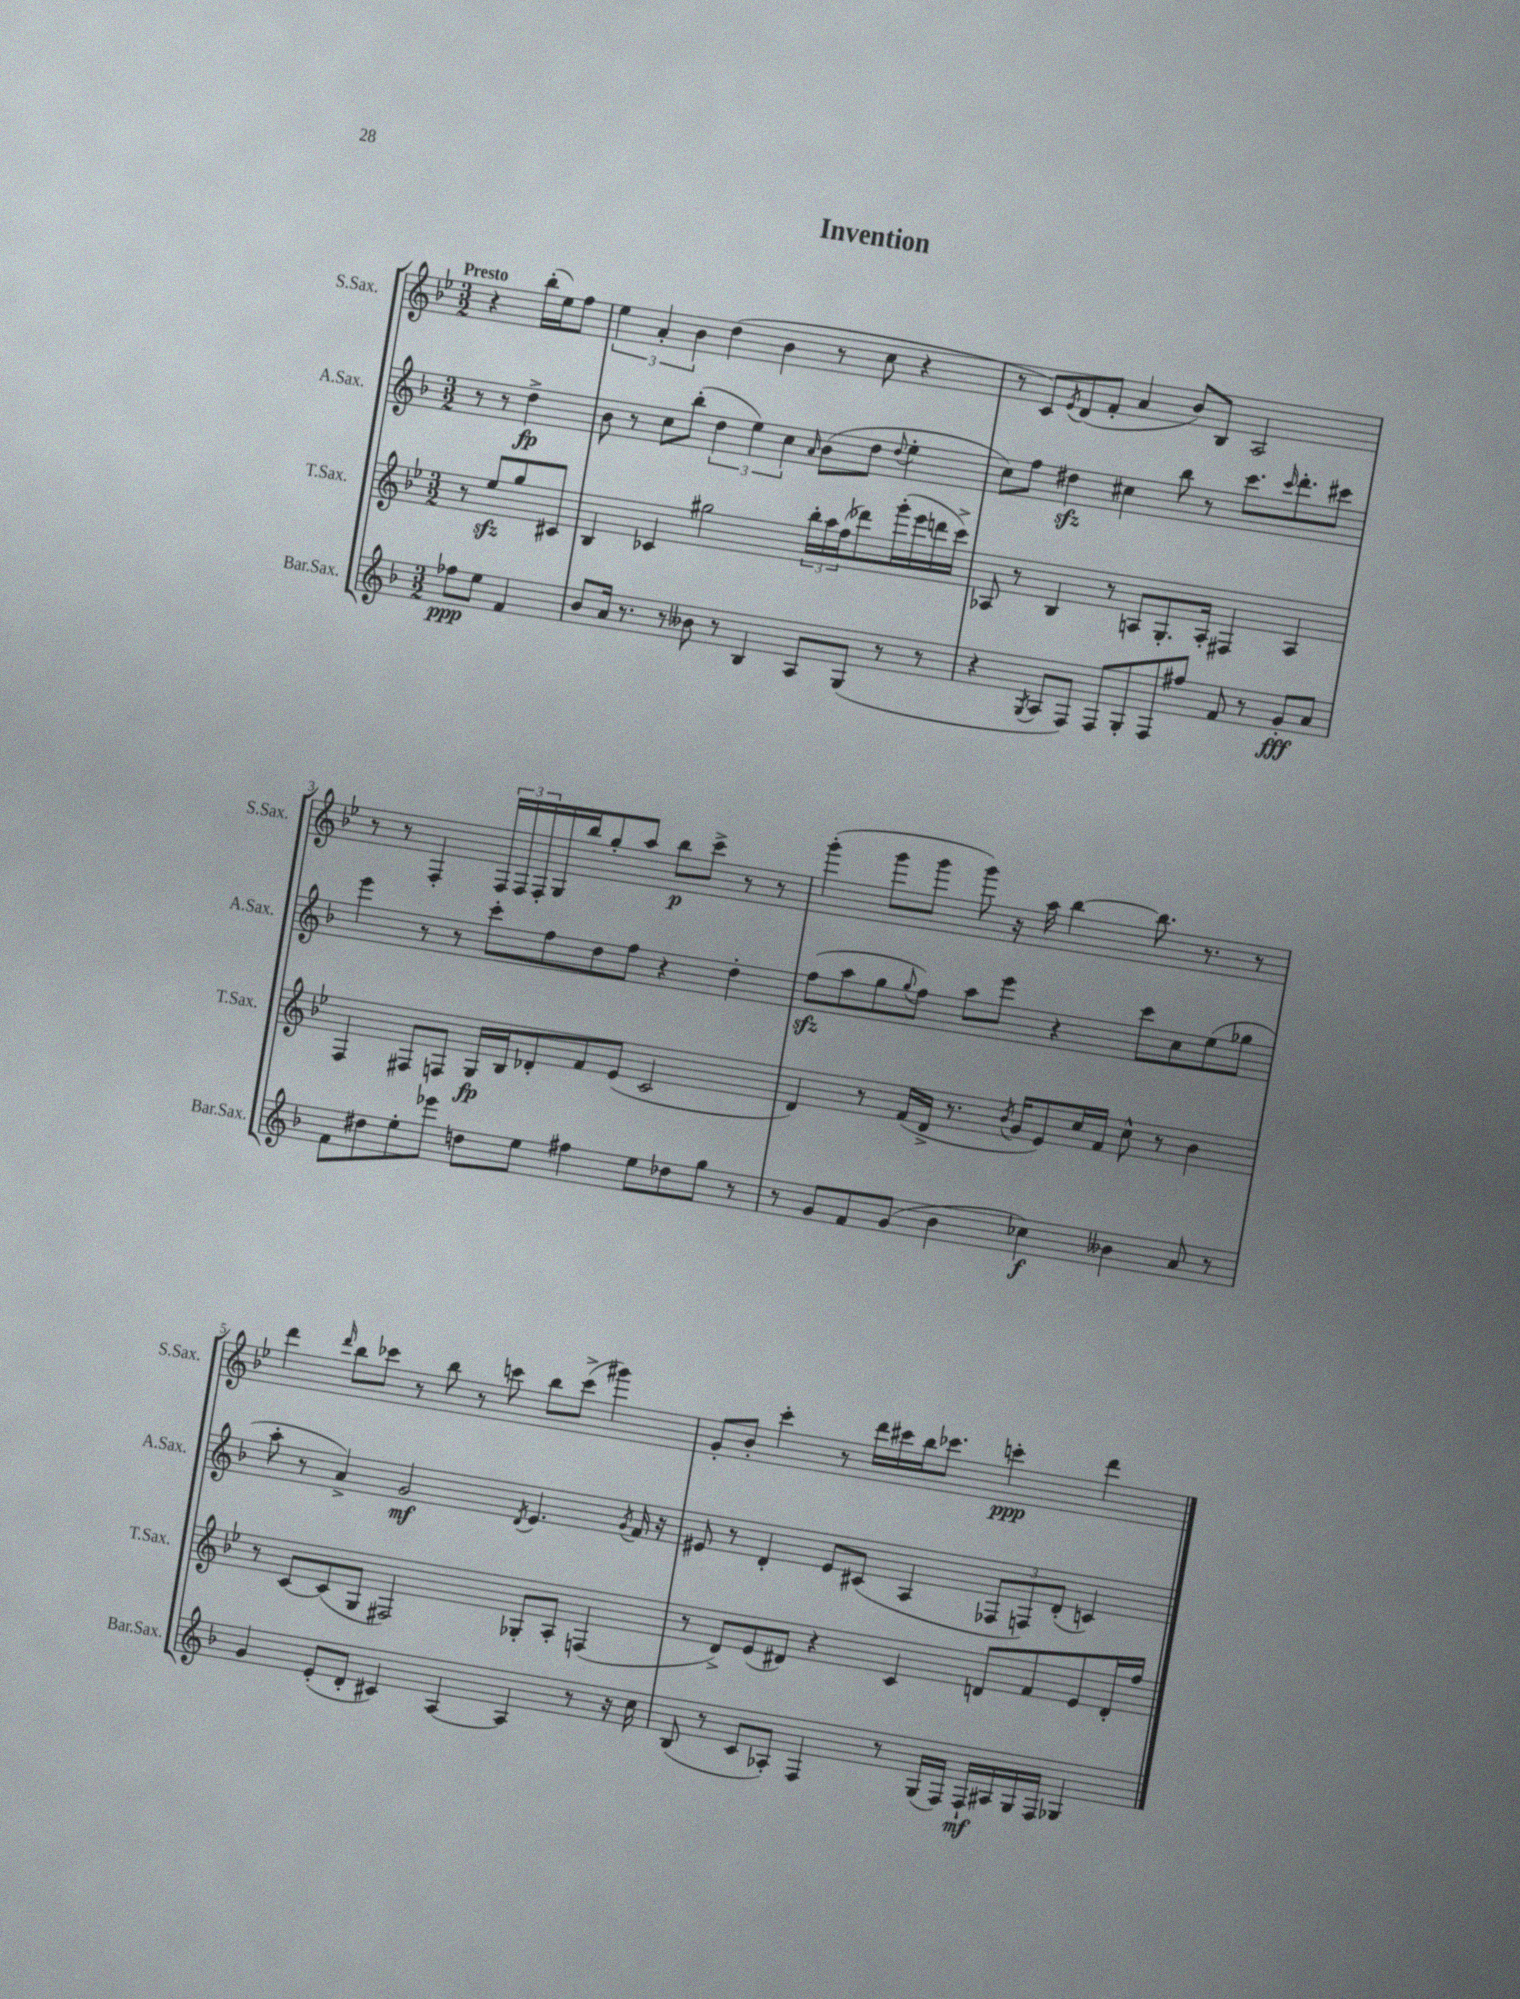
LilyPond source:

\header { title = "Invention" }
<<
\new StaffGroup <<
\new Staff = "s0" \with { instrumentName = "S.Sax." shortInstrumentName = "S.Sax." } {
    \clef treble \key bes \major \numericTimeSignature \time 3/2 \partial 2 \tempo "Presto"
    r4 bes''16-.( ees''16) f''8 |
    \tuplet 3/2 { ees''4 a'4-. bes'4 } d''4( bes'4 r8 c''8 r4 |
    r8 c'8) \acciaccatura { ees'8 } d'8( f'8-. a'4 bes'8) bes8 a2 |
    r8 r8 f4-. \tuplet 3/2 { f16 f16 f16-. } g16 bes''16 g''8-. a''8 bes''8\p c'''8-> r8 r8 |
    g'''4-.( g'''8 g'''8 g'''8) r16 a''16 bes''4~ bes''8. r8. r8 |
    d'''4 \grace { d'''16 } bes''8 ces'''8 r8 bes''8 r8 c'''8 bes''8 c'''8->( gis'''4) |
    g'8-. bes'8-. c'''4-. r8 d'''16 cis'''16 bes''16 ces'''8. c'''4-.\ppp d'''4 \bar "|." |
}
\new Staff = "s1" \with { instrumentName = "A.Sax." shortInstrumentName = "A.Sax." } {
    \clef treble \key f \major \numericTimeSignature \time 3/2 \partial 2
    r8 r8 d''4->\fp |
    bes'8 r8 c''8 bes''8-.( \tuplet 3/2 { d''4 e''4) c''4 } \grace { a'16 } bes'8( d''8 \appoggiatura { d''8 } e''4-. |
    c''8) f''8 dis''4\sfz cis''4 bes''8 r8 c'''8. \grace { c'''16 } d'''8.-. cis'''8 |
    e'''4 r8 r8 c'''8-. f''8 d''8 f''8 r4 d''4-. |
    f''8\sfz( a''8 g''8 \appoggiatura { g''8 } f''8) a''8 e'''8 r4 c'''8 c''8 e''8( ges''8 |
    a''8-. r8 a'4->) g'2\mf \acciaccatura { d'8 } e'4. \acciaccatura { g'8 } f'16 r16 |
    eis'8 r8 d'4-. eis'8 cis'8( a4 \tuplet 3/2 { fes8 f8) d'8-.( } c'4) \bar "|." |
}
\new Staff = "s2" \with { instrumentName = "T.Sax." shortInstrumentName = "T.Sax." } {
    \clef treble \key bes \major \numericTimeSignature \time 3/2 \partial 2
    r8 ees''8\sfz g''8 cis'8 |
    bes4 ces'4 gis''2 \tuplet 3/2 { bes''16-. a''16 f''16( } des'''8) g'''16-.( ees'''16 d'''16 c'''16->) |
    aes8 r8 bes4 r8 a8 g8.-. a16-. fis4 a4 |
    f4 fis8 f8 g16\fp bes16 des'8-. f'8 ees'8( c'2 |
    d'4) r8 f'16( d'16-> r8. \acciaccatura { bes'8 } g'16 ees'8) c''16 f'16 c''8-^ r8 bes'4 |
    r8 c'8~ c'8( g8 fis2) ges8-. a8-. f4( |
    r8 d'8->) ees'8( dis'8) r4 c'4 d'8 f'8 ees'8 d'16-. f''16 \bar "|." |
}
\new Staff = "s3" \with { instrumentName = "Bar.Sax." shortInstrumentName = "Bar.Sax." } {
    \clef treble \key f \major \numericTimeSignature \time 3/2 \partial 2
    fes''8\ppp e''8 f'4 |
    bes'8 a'16 r8. r8 beses'8 r8 bes4 a8 g8( r8 r8 |
    r4 \acciaccatura { g8 } a8 f8) f8 g8-. f8 fis''8 f'8 r8 g'8-.\fff a'8 |
    f'8 dis''8 e''8-. ees'''8 d''8 e''8 fis''4 e''8 des''8 g''8 r8 |
    r8 g'8 f'8 g'8( bes'4 ces''4\f) beses'4 a'8 r8 |
    g'4 e'8-.( d'8-. cis'4) a4~ a4 r8 r16 c''16 |
    bes8( r8 c'8 aes8-.) f4 r8 g16( f16) f16-!\mf ais16 g16 f16 ges4 \bar "|." |
}
>>
>>
